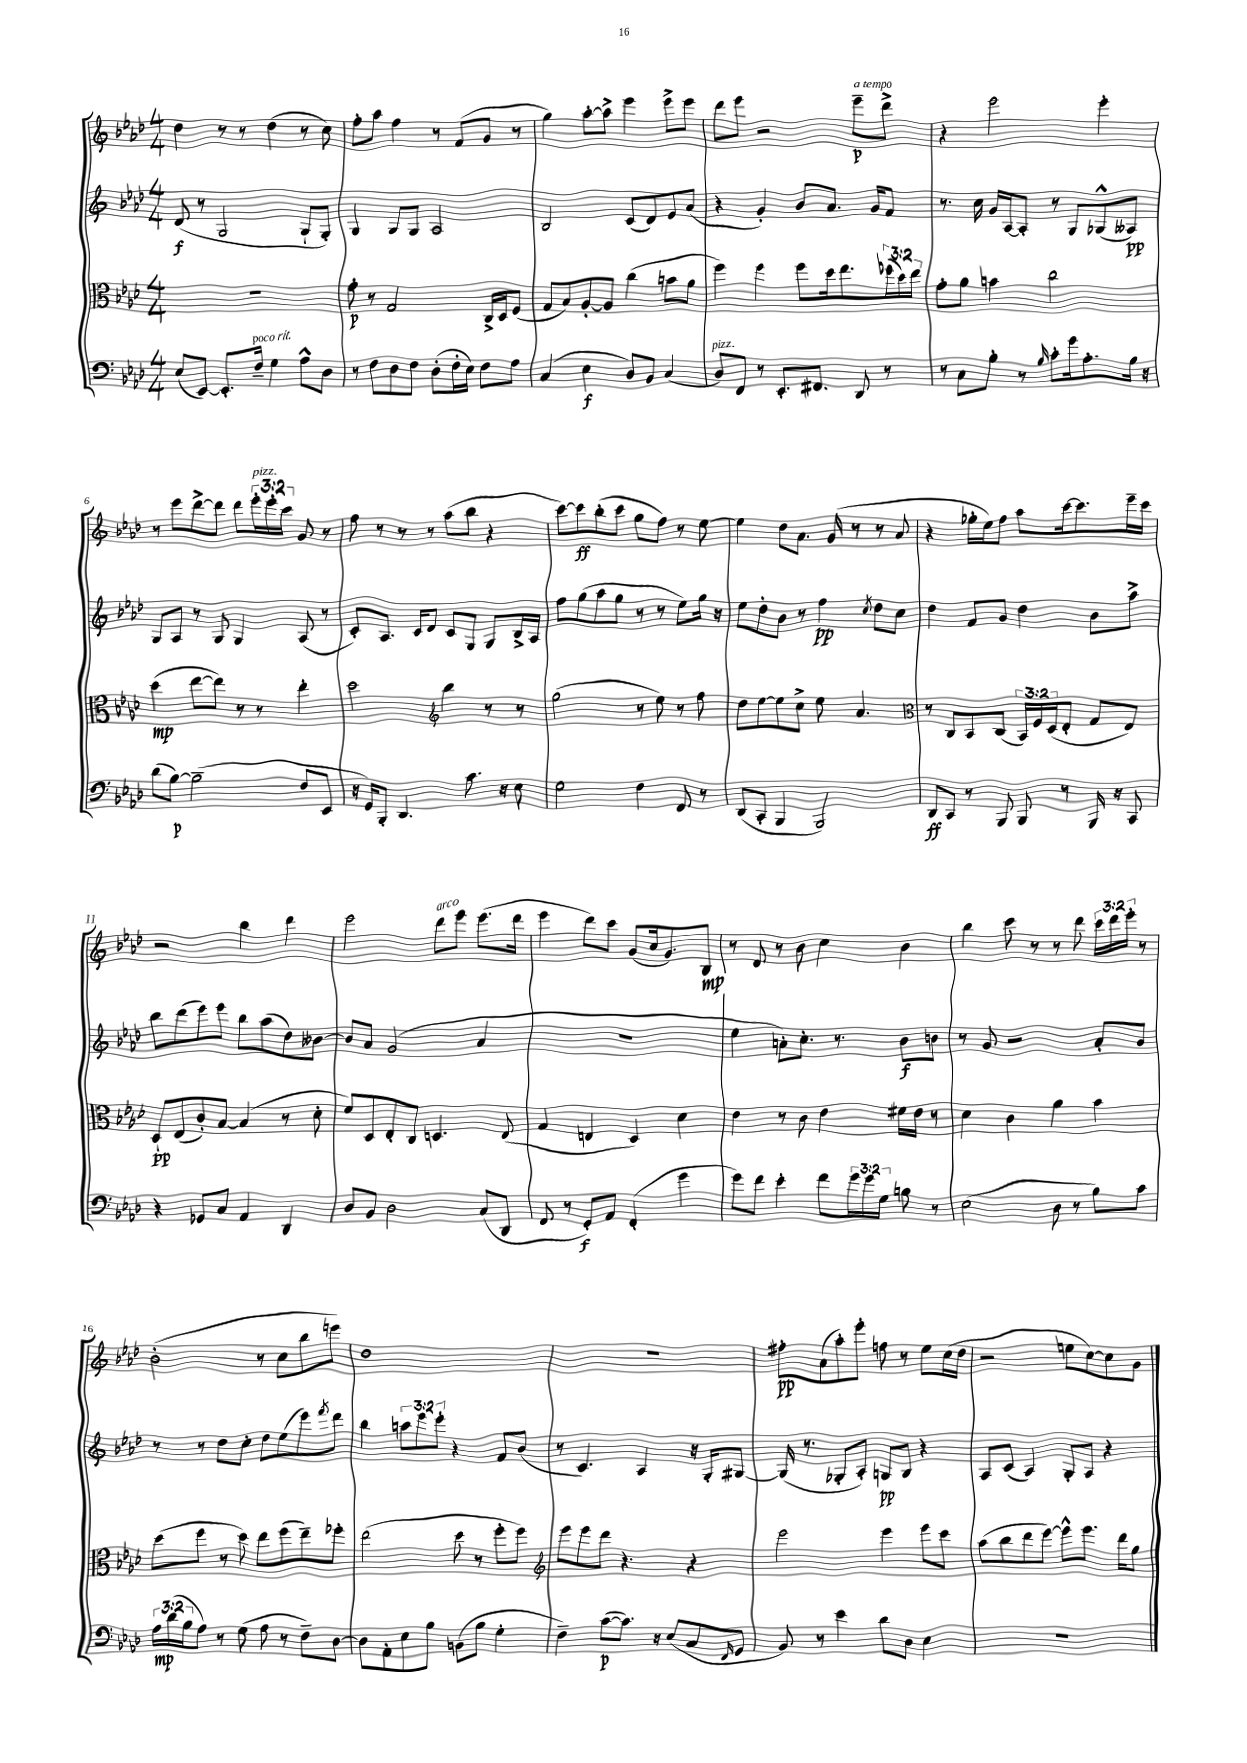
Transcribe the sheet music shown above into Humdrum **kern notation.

**kern	**kern	**kern	**kern
*staff4	*staff3	*staff2	*staff1
*clefF4	*clefC3	*clefG2	*clefG2
*k[b-e-a-d-]	*k[b-e-a-d-]	*k[b-e-a-d-]	*k[b-e-a-d-]
*M4/4	*M4/4	*M4/4	*M4/4
(8E-	1r	(8d-	4dd-
[8EE-)	.	8r	.
8.EE-']	.	2G	8r
.	.	.	8r
16F~	.	.	.
4G	.	.	(4dd-
8A-^^	.	8G`	8r
8D-	.	8G')	8cc)
=	=	=	=
8r	8g'	4G	8ff'
8F	8r	.	8aa-
8D-	2G	8G	4ff
8F	.	8G	.
(8D-'	.	2A-	8r
16F'	.	.	(8f
16E-)	.	.	.
8F	16C^	.	8g
.	16D-	.	.
8A-	(8F	.	8r
=	=	=	=
(4C	8G	2B-	4gg)
.	8B-)	.	.
4E-	[8A-'	.	[8aa-'
.	8A-]	.	8aa-^]
8D-)	(4cc	(8c	4eee-
8BB-	.	8d-)	.
(4C	8b	8e-	8eee-^
.	8a-	(8a-	8eee-
=	=	=	=
8D-)	4ff)	4r	8ddd-
8FF	.	.	8eee-
8r	4ff	4g')	2r
8.EE-'	.	.	.
.	8ff	8b-	.
8.FF#	.	.	.
.	16dd-	8.a-	.
.	8.ee-	.	.
8DD-	.	.	8eee-~
.	.	16g	.
8r	(24ff-	8f	8ddd-^
.	24dd-)	.	.
.	24ee-	.	.
=	=	=	=
8r	8g'	8.r	4r
8C	8a-	.	.
.	.	16cc	.
8B-'	4b	16g	2eee-
.	.	[16A-	.
8r	.	8A-']	.
16qqB-	.	.	.
8c'	2cc	8r	.
16g	.	8G	.
8.A-'	.	.	.
.	.	(8G-^^	4eee-'
16B-	.	8A--)	.
16r	.	.	.
=	=	=	=
(8d-	(4dd-	8G	8r
[8B-)	.	8A-	8eee-
(2B-~]	[8ee-	8r	[8ddd-^
.	8ee-])	8G	8ddd-]
.	8r	4G	8ddd-
.	8r	.	24eee-'
.	.	.	24eee-'
.	.	.	24ccc
8F	4ee-'	(8A-	8g
8EE-	.	8r	8r
=	=	=	=
16r	2dd-	8c')	8ff
16GG)	.	.	.
8BBB-'	.	8.A-	8r
4.DD-	.	.	8r
.	.	16c	.
.	.	8d-	8r
*	*clefG2	*	*
.	4bb-	8c	(8aa-
8.c	.	8G	8bb-
.	8r	8G	4r
16r	.	.	.
8E-	8r	16B-^	.
.	.	16A-	.
=	=	=	=
2G	(2gg	8ff	[8ccc)
.	.	(8gg	8ccc]
.	.	8aa-	(8bb-'
.	.	8gg	8ccc
4F	8r	8r	8gg
.	8ee-)	8r	8ff)
8FF	8r	8ee-)	8r
8r	8ff	16gg	[8ee-
.	.	16r	.
=	=	=	=
(8DD-	8dd-	8ee-	4ee-]
8CC'	[8ee-	8dd-'	.
4BBB-	8ee-]	8b-	8dd-
.	8cc^	8r	8.a-
2BBB-)	8ee-	4ff	.
.	.	.	(16g
.	4.a-	.	8r
.	.	8qcc	.
.	.	8dd-	8r
.	.	8cc	8a-
=	=	=	=
*	*clefC3	*	*
8DD-	8r	4dd-	4r
8CC	8C	.	.
8r	8BB-	8f	16gg-'
.	.	.	16ee-)
8BBB-	(8C	8g	8ff
8BBB-	24BB-)	4dd-	8aa-
.	24F	.	.
.	(24D-	.	.
8r	8E-'	.	[16ccc
.	.	.	8.ccc]
16BBB-	8G	8b-	.
16r	.	.	.
8CC	8E-)	8aa-^	16eee-~
.	.	.	16ccc
=	=	=	=
4r	8D-`	8bb-	2r
.	(8E-	(8ddd-	.
8GG-	8c')	8eee-)	.
8C	[8B-	8eee-	.
4AA-	(4B-]	8bb-	4bb-
.	.	(8aa-	.
4DD-	8r	8dd-)	4ddd-
.	8d-'	[8b--	.
=	=	=	=
8D-	8f)	8b--]	2eee-
8BB-	8D-	8a-	.
2D-	8E-'	(2g	.
.	8C	.	.
.	4.D	.	8ddd-
.	.	.	8eee-
(8C	.	4a-	(8.eee-
8DD-	(8E-	.	.
.	.	.	16ddd-
=	=	=	=
8FF	4G	1r	4eee-
8r	.	.	.
8GG')	4E	.	8ddd-)
8AA-	.	.	8ccc
(4FF'	4D-)	.	(8g
.	.	.	16cc
.	.	.	8.g)
4g	4d-	.	.
.	.	.	8B-
=	=	=	=
8g)	4e-	4ee-	8r
8f	.	.	8d-
4e-'	8r	8a')	8r
.	8c	8.cc'	8b-
8f	4e-	.	4cc
.	.	8.r	.
24g	.	.	.
24g	.	.	.
24G	.	.	.
8B	16f#	8b-	4b-
.	16e-	.	.
8r	8r	8b	.
=	=	=	=
(2E-	4d-	8r	4bb-
.	.	8g	.
.	4c	2r	8ccc
.	.	.	8r
8D-	4a-	.	8r
8r	.	.	8ddd-
8B-)	4b-	8a-'	24ccc
.	.	.	24ddd-
.	.	.	24eee-'
8c	.	8b-	8r
=	=	=	=
24A-	(8dd-	8r	(2b-'
(24d-	.	.	.
24B-	.	.	.
8A-)	8ff	8r	.
8r	8r	8dd-	.
(8G	8dd-)	8cc'	.
8A-	8ee-	8dd-	8r
8r	(8ff	(8ee-	8cc
8F~)	8ee-~)	8eee-)	8bb-
.	.	8qfff	.
[8D-	8ff-'	8ddd-	8eee)
=	=	=	=
8D-]	(2ee-	4bb-	1dd-
8AA-'	.	.	.
8E-	.	12aa	.
.	.	12eee-	.
8B-	.	.	.
.	.	12eee-'	.
(8BB	8dd-	4r	.
8B-	8r	.	.
4G'	8ff'	8f	.
.	8ff)	(8b-	.
=	=	=	=
*	*clefG2	*	*
4F~)	8eee-	8r	1r
.	8eee-	4.c)	.
([8c	8ddd-	.	.
8.c])	4.r	.	.
.	.	4A-	.
16r	.	.	.
(8E-	.	.	.
8C	4r	16r	.
.	.	16G'	.
16qqFF	.	.	.
8GG	.	[8G#	.
=	=	=	=
8BB-)	2eee-	(16G#]	8ff#'
.	.	8.r	.
8r	.	.	(8a-
4e-	.	8G-'	8aa-')
.	.	8A-')	8eee-'
8d-	4eee-	8G	8ff
8D-	.	8B-	8r
4E-	8eee-	4r	8ee-
.	8ccc	.	(16cc
.	.	.	16dd-
=	=	=	=
1r	(8aa-	8A-	2r
.	8bb-	(8c	.
.	8ddd-	4A-)	.
.	[8eee-)	.	.
.	8eee-^^]	8G'	8ee
.	8.eee-	8A-	[8cc)
.	.	4r	8cc]
.	16ddd-	.	.
.	8gg	.	8g
==	==	==	==
*-	*-	*-	*-
